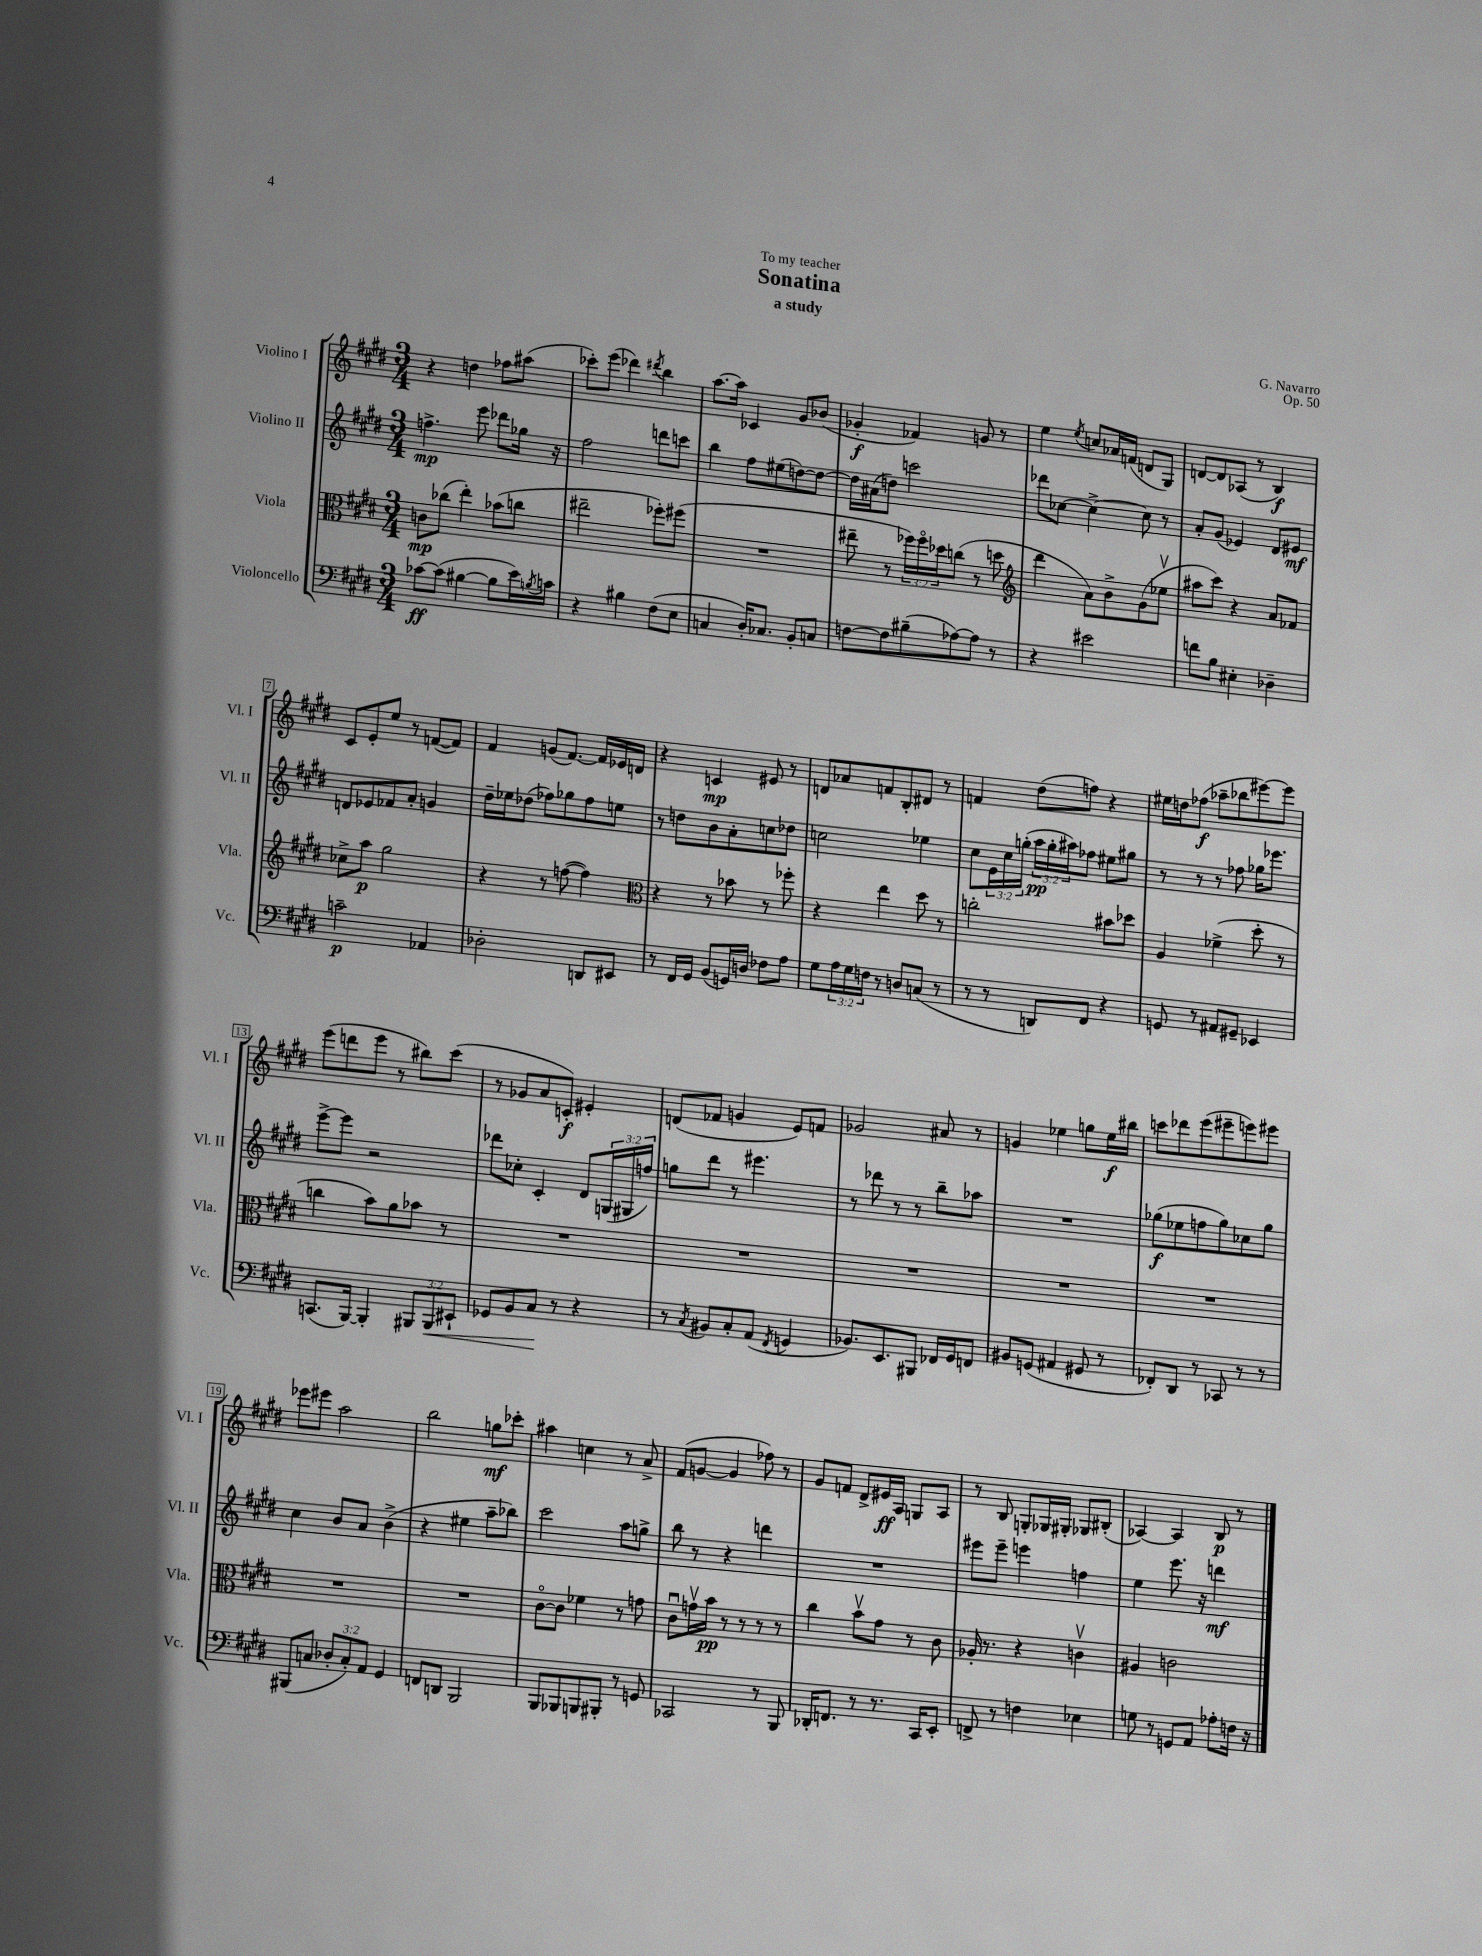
\header { title = "Sonatina" composer = "G. Navarro" subtitle = "a study" dedication = "To my teacher" opus = "Op. 50" }
<<
\new StaffGroup <<
\new Staff = "s0" \with { instrumentName = "Violino I" shortInstrumentName = "Vl. I" } {
    \clef treble \key e \major \numericTimeSignature \time 3/4
    r4 d''4 fes''8 ais''8( |
    ces'''8-.) e'''8( des'''4) \acciaccatura { dis'''8 } b''4 |
    a''8.~ a''16 ces'4 gis'8 bes'8( |
    ges'4-.\f fes'4) g'8 r8 |
    e''4 \acciaccatura { e''8 } c''8 aes'16 f'16( d'8 gis8) |
    d'8~ d'8 aes8( r8 b4\f) |
    cis'8 e'8-. e''8 r8 f'8~( f'8) |
    fis'4 g'8( fis'8.~) fis'16 ees'16 d'16 |
    r4 c'4\mp eis'8 r8 |
    d'8 aes'8 f'8 b8-. dis'8 r8 |
    f'4 dis''8( f''8) r4 |
    eis''16 d''16 fes''8\f( aes''8-- bes''8 eis'''8~) eis'''8 |
    e'''8( d'''8 e'''8 r8 bis''8) cis'''8( |
    r8 ges'8 a'8 c'8-.\f) eis'4-. |
    d'8( fes'8 g'4 e'8) f'8 |
    ges'2 ais'8 r8 |
    g'4 ees''4 g''8 ees''16\f bis''16 |
    c'''8 des'''8 e'''8( eis'''8-- e'''8) eis'''8 |
    ees'''8 eis'''8 a''2 |
    b''2 g''8\mf ces'''8-. |
    ais''4 c''4 r8 a'8-> |
    fis'8( g'8~ g'4 fes''8) r8 |
    gis'8 f'8 dis'8-> eis'16\ff a16 g8 a8 |
    r8 b8 g8-. ges16 gis16-. ges8 bis8-.( |
    aes4~) aes4 b8\p r8 \bar "|." |
}
\new Staff = "s1" \with { instrumentName = "Violino II" shortInstrumentName = "Vl. II" } {
    \clef treble \key e \major \numericTimeSignature \time 3/4 \override Staff.TupletNumber.text = #tuplet-number::calc-fraction-text
    f''4.->\mp e'''8 des'''8 ges''16 r16 |
    fis''2 d'''8 c'''8 |
    b''4 fis''8 eis''8( d''8~) d''8~ |
    d''16 ais'16( d''8) c'''2 |
    des'''8 ces''8~ ces''4~-> ces''8 r8 |
    a'8-. gis'8( ees'4) dis'8 eis'8\mf |
    d'8 ees'8 fes'8 a'8-. g'4 |
    dis''16-- ees''16 des''8( fes''8) ges''8 fes''8 e''8 |
    r8 d''8 b'8 a'8-. c''8 des''8 |
    c''2 ees''4 |
    cis''8 \tuplet 3/2 { e'16 cis''16 g''16-.( } \tuplet 3/2 { a''16\pp g''16-. ais''16) } fes''8 eis''8 gis''8 |
    r8 r8 r8 fes''8 ges''16 ees'''8. |
    e'''8~-> e'''8 r2 |
    des'''8 ces''8-. cis'4-. dis'8 \tuplet 3/2 { g16( gis16 f''16) } |
    g''8 dis'''8 r8 eis'''4. |
    r8 des'''8 r8 r8 b''8-- aes''8 |
    R2. |
    ges''8\f( ees''8 f''8 ges''8) ces''8 ges''8 |
    cis''4 b'8 a'8 b'4->( |
    r4 eis''4 a''8-- bes''8) |
    cis'''2 a''8 g''8-> |
    b''8 r8 r4 d'''4 |
    R2. |
    eis'''8 eis'''8-- e'''4 f''4 |
    e''4 e'''8. r16 d'''4\mf \bar "|." |
}
\new Staff = "s2" \with { instrumentName = "Viola" shortInstrumentName = "Vla." } {
    \clef alto \key e \major \numericTimeSignature \time 3/4 \override Staff.TupletNumber.text = #tuplet-number::calc-fraction-text
    c'8\mp ces''8( e''4-.) bes'8( c''8 |
    eis''2-- fes''8-.) fis''8( |
    R2. |
    eis''8-- r8 \tuplet 3/2 { fes''16) fes''16\flageolet des''16 } c''8( r8 d''8 |
    \clef treble dis'''4 a'8) b'8-> gis'8( ees''8\upbow |
    ais''8 cis'''8) r4 a'8 fes'8 |
    ces''8-> a''8\p gis''2 |
    r4 r8 f''8~( f''4) |
    \clef alto r4 r8 bes'8 r8 fes''8-. |
    r4 e''4 dis''8 r8 |
    c''2-. bis'8 des''8 |
    a4 fes'4->( dis''8-. r8 |
    c''4 b'8) a'8 bes'8 r8 |
    R2. |
    R2. |
    R2. |
    R2. |
    R2. |
    R2. |
    R2. |
    cis'8~\flageolet cis'8 fes'4 r8 g'8 |
    cis'8\downbow g'16\upbow b'16\pp r8 r8 r8 r8 |
    cis''4 b'8\upbow gis'8 r8 cis'8 |
    aes16-. r8. r4 c'4\upbow |
    ais4 c'2 \bar "|." |
}
\new Staff = "s3" \with { instrumentName = "Violoncello" shortInstrumentName = "Vc." } {
    \clef bass \key e \major \numericTimeSignature \time 3/4 \override Staff.TupletNumber.text = #tuplet-number::calc-fraction-text
    ces'8~\ff ces'8( bis4~ bis8 e'16) \acciaccatura { b8 } c'16 |
    r4 bis4 fis8( e8 |
    c4 dis16-.) ces8. b,8-. c8 |
    f8~ f8 bis8--( aes8~) aes8 r8 |
    r4 eis'2 |
    f'8 b8 eis4-. des4-- |
    c'2--\p aes,4 |
    des2-. d,8 eis,8 |
    r8 fis,16 gis,16 b,8( g,16) d16 fes8 a8 |
    gis8 \tuplet 3/2 { a16 gis16 f16 } r8 d8 c8( r8 |
    r8 r8 d,8) fis,8 r4 |
    g,8 r8 ais,8 gis,8-- ees,4 |
    c,8.( b,,16~) b,,4-. \tuplet 3/2 { bis,,8 bis,,8\< eis,8-! } |
    ges,8 b,8 cis8\! r8 r4 |
    r8 \acciaccatura { cis8 } bis,8 cis8-. a,8( \acciaccatura { fis,8 } g,4 |
    bes,8.) e,8. bis,,8 fes,16 gis,16 f,8 |
    bis,8 g,8( ais,4 gis,8 r8 |
    fes,8-.) dis,8 r8 ces,8 r8 r8 |
    bis,,8( c8 \tuplet 3/2 { des8-. c8-.) a,8 } gis,4 |
    f,8 d,8 b,,2 |
    b,,8 bes,,8 b,,8 bis,,8-. r8 g,8 |
    ces,2 r8 b,,8 |
    des,16-. f,8. r8 r8. cis,16 e,8-. |
    f,8-> r8 f4 ees4 |
    g8 r8 g,8 a,8 aes8-. f16 r16 \bar "|." |
}
>>
>>
\layout { \context { \Score \override BarNumber.stencil = #(make-stencil-boxer 0.1 0.3 ly:text-interface::print) } }
